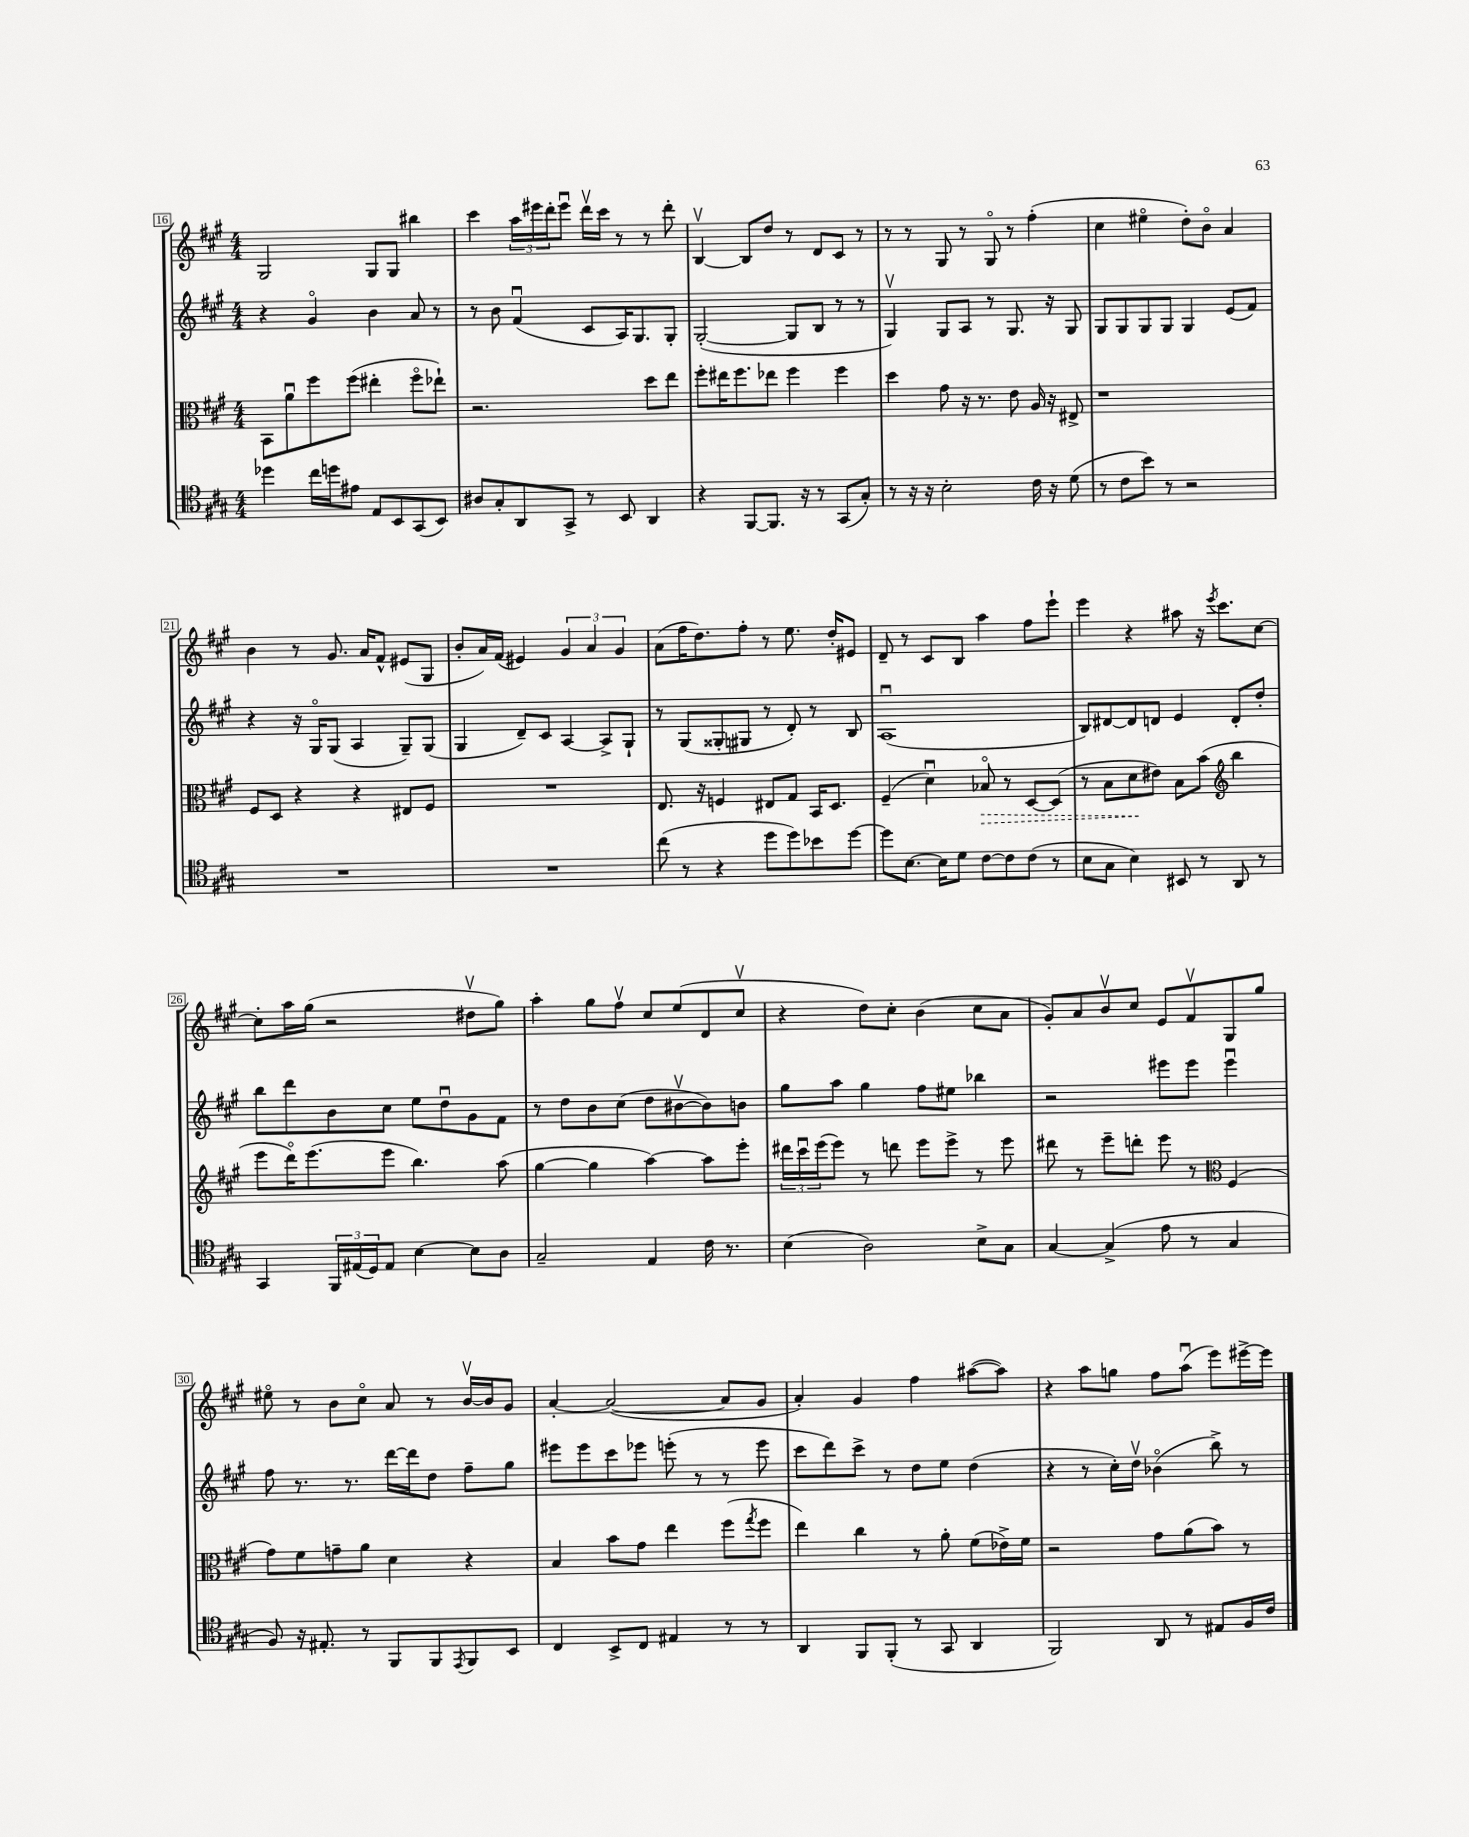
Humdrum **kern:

**kern	**kern	**kern	**kern
*staff4	*staff3	*staff2	*staff1
*clefC4	*clefC3	*clefG2	*clefG2
*k[f#c#g#]	*k[f#c#g#]	*k[f#c#g#]	*k[f#c#g#]
*M4/4	*M4/4	*M4/4	*M4/4
4dd-	8BB	4r	2G#
.	8au	.	.
16cc#	8ff#	4g#o	.
16dd	.	.	.
8e#	(8ff#	.	.
8E	4ee#'	4b	8G#
8BB	.	.	8G#
(8GG#	8ff#o	8a	4bb#
8BB)	8ee-`)	8r	.
=	=	=	=
8A#	2.r	8r	4ccc#
8G#'	.	8b	.
8AA	.	(4f#u	24aa
.	.	.	24eee#
.	.	.	24ddd'
8GG#^	.	.	8eee#u
8r	.	8c#	16dddv
.	.	.	16ccc#
8BB	.	16A)	8r
.	.	8.G#	.
4AA	8dd	.	8r
.	8ee	8G#'	8ddd'
=	=	=	=
4r	8ff#'	([2G#'	[4Bv
.	16ee#	.	.
.	8.ff#	.	.
[8FF#	.	.	8B]
8.FF#]	8ee-	.	8dd
.	4ff#	8G#]	8r
16r	.	.	.
8r	.	8B	8d
(8GG#	4ff#	8r	8c#
8G#')	.	8r	8r
=	=	=	=
8r	4dd	4G#v)	8r
16r	.	.	8r
16r	.	.	.
2B'	8g#	8G#	8G#
.	16r	8A	8r
.	8.r	.	.
.	.	8r	8G#o
.	8e	8.G#	8r
16c#	16A	.	(4ff#'
16r	16r	16r	.
(8d	8E#^	8G#	.
=	=	=	=
8r	1r	8G#	4cc#
8c#	.	8G#	.
8b)	.	8G#	4ee#o
8r	.	8G#	.
2r	.	4G#	8dd')
.	.	.	8bo
.	.	(8e	4a
.	.	8f#)	.
=	=	=	=
1r	8F#	4r	4b
.	8D	.	.
.	4r	16r	8r
.	.	16G#o	.
.	.	(8G#	8.g#
.	4r	4A	.
.	.	.	16a
.	.	.	8f#^^
.	8E#	8G#~)	(8e#
.	8F#	(8G#	8G#
=	=	=	=
1r	1r	4G#	8b'
.	.	.	16a)
.	.	.	(16f#
.	.	8d~)	4e#)
.	.	8c#	.
.	.	[4A	6g#
.	.	.	6a
.	.	8A^]	.
.	.	.	6g#
.	.	8G#`	.
=	=	=	=
(8cc#	8.E	8r	(8a
8r	.	(8G#	16ff#
.	16r	.	8.dd)
4r	4F	8G##'	.
.	.	8G#	8ff#'
8dd	8E#	8r	8r
8dd)	8G#	8d')	8.ee
8b-	16BB	8r	.
.	8.D	.	16dd'
[8dd	.	8B	8e#
=	=	=	=
8dd]	(4F#~	(1Au	8d~
[8.B	.	.	8r
.	4du)	.	8c#
16B]	.	.	.
8d	.	.	8B
[8c#	8B-o	.	4aa
8c#]	8r	.	.
(8c#	[8D	.	8ff#
8r	(8D]	.	8eee`
=	=	=	=
8B	8r	8B)	4eee
8G#	8B	[8d#	.
4B)	8d	8d#]	4r
.	8e#)	8d	.
8BB#	8B	4e	8aa#
8r	(8b	.	16r
.	.	.	8qeee
.	.	.	8.ccc#
*	*clefG2	*	*
8AA	4bb	8d'	.
8r	.	8dd'	[8cc#
=	=	=	=
4GG#	8eee	8bb	8cc#']
.	16dddo)	8ddd	16aa
.	(8.eee	.	(16gg#
24FF#	.	8b	2r
(24E#	.	.	.
24D)	.	.	.
8E#	8eee	8cc#	.
[4B	4.bb)	8ee	.
.	.	8ddu	.
8B]	.	8g#	8dd#v
8A	(8aa	8f#	8gg#)
=	=	=	=
2G#~	[4gg#	8r	4aa'
.	.	8dd	.
.	4gg#]	8b	8gg#
.	.	(8cc#	8ff#v
4E	[4aa)	8dd	8cc#
.	.	[8b#v	(8ee
16c#	8aa]	8b#])	8d
8.r	.	.	.
.	8eee'	8b	8cc#v
=	=	=	=
(4B	24ddd#	8gg#	4r
.	24ccc#u	.	.
.	(24eee	.	.
.	8eee)	8aa	.
2A)	8r	4gg#	8dd)
.	8ddd	.	8cc#'
.	8eee	8ff#	(4b
.	8eee^	8ee#	.
8B^	8r	4bb-	8cc#
8G#	8eee	.	8a
=	=	=	=
[4G#	8ddd#	2r	8g#')
.	8r	.	8a
(4G#^]	8eee~	.	8bv
.	8ddd'	.	8cc#
8e	8eee	8eee#	8e
8r	8r	8eee#	8f#v
*	*clefC3	*	*
4G#	(4F#	4eee#u	8G#
.	.	.	8gg#
=	=	=	=
8F#)	8g#)	8ff#	8ee#o
16r	8f#	8.r	8r
8.E#'	.	.	.
.	8g~	.	8b
.	.	8.r	.
8r	8a	.	8cc#o
8FF#	4d	[16ddd	8a
.	.	16ddd]	.
8FF#	.	8dd	8r
8qEE	.	.	.
8FF#	4r	8ff#~	[16bv
.	.	.	16b]
8BB	.	8gg#	8g#
=	=	=	=
4C#	4B	8eee#	[4a'
.	.	8eee#	.
8BB^	8b	8ccc#	(2a_
8C#	8g#	8eee-	.
4E#	4ee	(8eee'	.
.	.	8r	.
8r	(8ff#	8r	8a]
.	8qgg#	.	.
8r	8ff#	8eee	8g#
=	=	=	=
4AA	4ee)	8ccc#	4a')
.	.	8ddd)	.
8FF#	4cc#	8ccc#^	4g#
(8FF#'	.	8r	.
8r	8r	8dd	4ff#
8GG#	8a'	8ee	.
4AA	(8f#	(4dd	([8aa#
.	16e-^)	.	8aa#])
.	16f#	.	.
=	=	=	=
2FF#)	2r	4r	4r
.	.	8r	8aa
.	.	16cc#')	8gg
.	.	16ddv	.
8AA	8g#	(4b-o	8ff#
8r	(8a	.	(8aau
8E#	8b)	8bb^)	8eee)
16F#	8r	8r	[16eee#^
16c#	.	.	16eee#]
==	==	==	==
*-	*-	*-	*-
